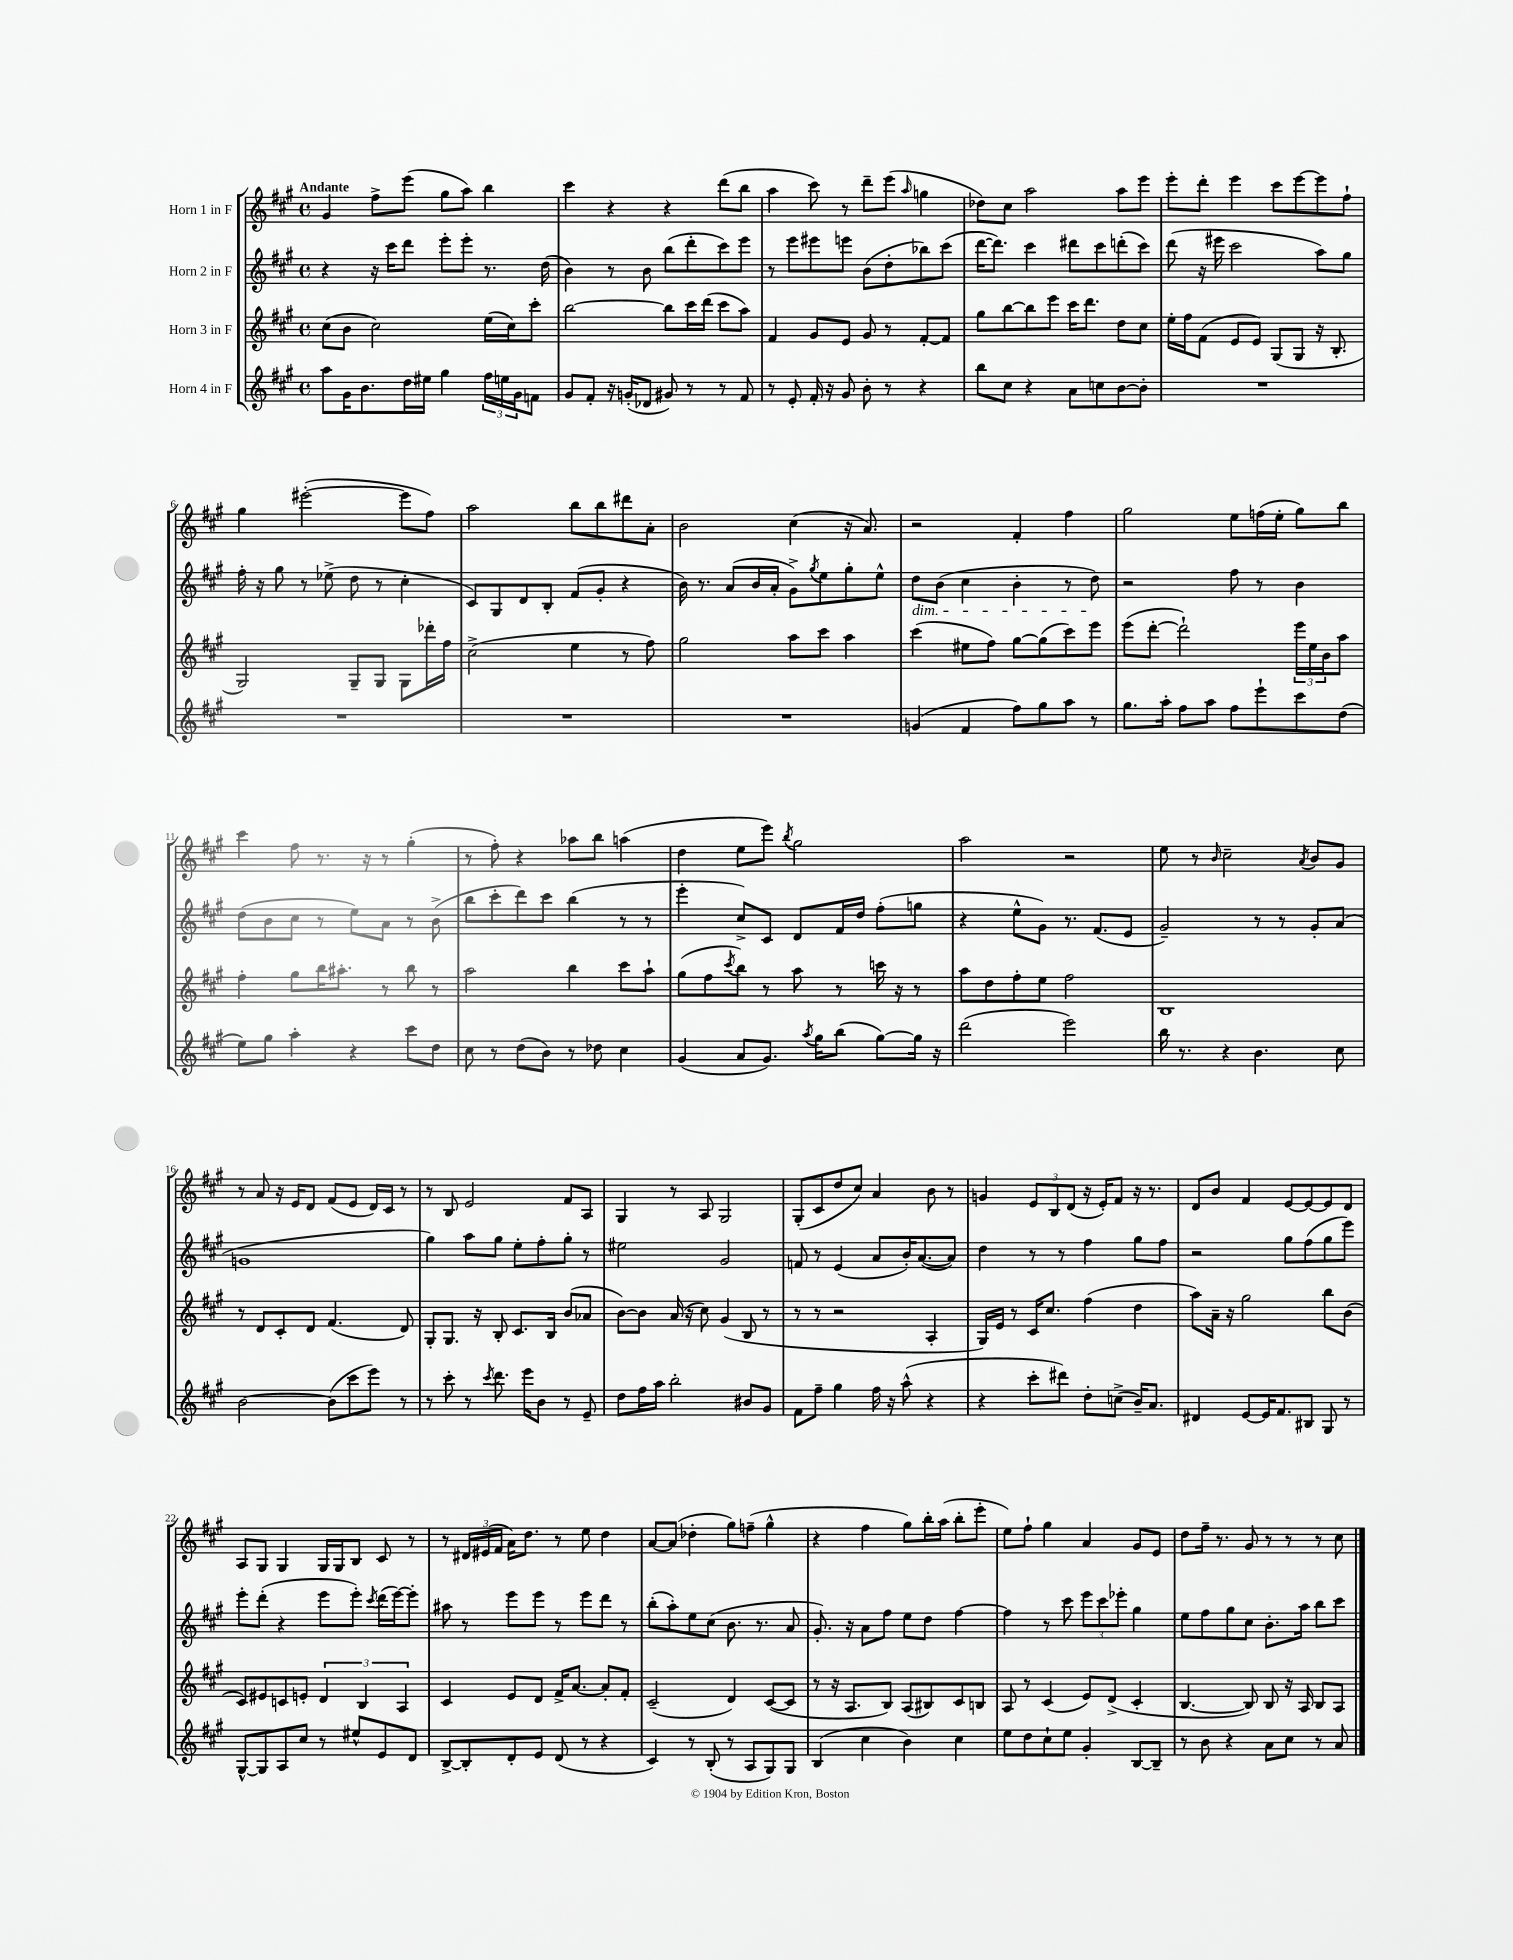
<<
\new StaffGroup <<
\new Staff = "s0" \with { instrumentName = "Horn 1 in F" } {
    \clef treble \key a \major \defaultTimeSignature \time 4/4 \tempo "Andante"
    gis'4 fis''8-> e'''8( gis''8 a''8) b''4 |
    cis'''4 r4 r4 d'''8( b''8 |
    a''4 cis'''8) r8 d'''8-- e'''8( \grace { a''16 } g''4 |
    des''8) cis''8 a''2 a''8 e'''8 |
    e'''8-. d'''8-. e'''4 cis'''8 e'''8~ e'''8 fis''8-! |
    gis''4 eis'''2~-.( eis'''8 fis''8) |
    a''2 b''8 b''8 dis'''8 a'8-. |
    b'2 cis''4( r16 a'8.) |
    r2 fis'4-. fis''4 |
    gis''2 e''8 f''16( e''16-. gis''8) b''8 |
    cis'''4 fis''8 r8. r16 r8 gis''4-.( |
    r8 fis''8-.) r4 aes''8 b''8 a''4( |
    d''4 e''8 e'''8) \acciaccatura { b''8 } gis''2 |
    a''2 r2 |
    e''8 r8 \grace { b'16 } cis''2-- \acciaccatura { a'8 } b'8 gis'8 |
    r8 a'8 r16 e'16 d'8 fis'8( e'8 d'16) cis'16 r8 |
    r8 b8 e'2 fis'8 a8 |
    gis4 r8 a8 gis2 |
    gis8-.( cis'8 d''8 cis''8) a'4 b'8 r8 |
    g'4 \tuplet 3/2 { e'8 b8 d'8( } r16 e'16-.) fis'8 r16 r8. |
    d'8 b'8 fis'4 e'8~ e'8~ e'8 d'8 |
    a8 gis8 gis4 gis16 gis16 b8 cis'8 r8 |
    r8 \tuplet 3/2 { dis'16 eis'16( fis'16 } a'16) d''8. r8 e''8 d''4 |
    a'8~ a'8( des''4-. gis''8) f''8--( gis''4-^ |
    r4 fis''4 gis''8) b''16-. a''16( b''8-. e'''8-. |
    e''8) fis''8-! gis''4 a'4 gis'8 e'8 |
    d''8 fis''16-- r8. gis'8 r8 r8 r8 cis''8 \bar "|." |
}
\new Staff = "s1" \with { instrumentName = "Horn 2 in F" } {
    \clef treble \key a \major \defaultTimeSignature \time 4/4
    r4 r16 cis'''16 d'''8 e'''8-. e'''8-. r8. d''16( |
    b'4) r8 b'8 b''8( d'''8-. cis'''8) e'''8 |
    r8 e'''8 eis'''8 e'''8 b'8( d''8-. bes''8) cis'''8( |
    d'''16~ d'''8.) cis'''4 dis'''8 cis'''8 d'''8-.( cis'''8) |
    d'''8( r16 eis'''16 cis'''2 a''8) gis''8 |
    fis''16-. r16 gis''8 r8 ees''8->( d''8 r8 cis''4-. |
    cis'8) gis8 d'8 b8-. fis'8( gis'8-. r4 |
    b'16) r8. a'8( b'16 a'16-. gis'8->) \acciaccatura { gis''8 } e''8 gis''8-. e''8-^ |
    d''8\dim b'8( cis''4 b'4-. r8 d''8\!) |
    r2 fis''8 r8 b'4 |
    d''8( b'8 cis''8 r8 e''8) a'8 r8 b'8->( |
    b''8 cis'''8-. d'''8) cis'''8 b''4( r8 r8 |
    e'''4-. cis''8->) cis'8 d'8 fis'16 d''16 fis''8-.( g''8 |
    r4 e''8-^ gis'8) r8. fis'8.( e'8 |
    gis'2--) r8 r8 gis'8-. a'8( |
    g'1 |
    gis''4) a''8 gis''8 e''8-. fis''8-. gis''8-. r8 |
    eis''2 gis'2 |
    f'8 r8 e'4( a'8 b'16-.) a'8.~( a'8) |
    d''4 r8 r8 fis''4 gis''8 fis''8 |
    r2 gis''8 fis''8( gis''8 e'''8) |
    e'''8-. d'''8-.( r4 e'''8 e'''8-.) \acciaccatura { cis'''8 } d'''16( e'''16~) e'''8-. |
    ais''8 r8 e'''8 e'''8 r8 e'''8 d'''8 r8 |
    b''8-.( a''8-.) e''8 cis''8( b'8. r8. a'8 |
    gis'8.-.) r16 a'8 fis''8 e''8 d''8 fis''4~ |
    fis''4 r8 cis'''8 \tuplet 3/2 { e'''8 cis'''8 ees'''8-. } gis''4 |
    e''8 fis''8 gis''8 cis''8 b'8.-. a''16 b''8 cis'''8 \bar "|." |
}
\new Staff = "s2" \with { instrumentName = "Horn 3 in F" } {
    \clef treble \key a \major \defaultTimeSignature \time 4/4
    cis''8( b'8 cis''2) e''16( cis''16) cis'''8-. |
    b''2~ b''8 cis'''16 d'''16( cis'''8 a''8) |
    fis'4 gis'8 e'8 gis'8 r8 fis'8~-. fis'8 |
    gis''8 b''8~ b''8 e'''8 cis'''16 d'''8. d''8 cis''8 |
    e''16-. fis''16 fis'8( e'8 e'8) gis8( gis8 r16 b8.-. |
    gis2) gis8-- gis8 gis8 des'''16-. fis''16 |
    cis''2->( e''4 r8 fis''8) |
    gis''2 a''8 cis'''8 a''4 |
    cis'''4( eis''8 fis''8) gis''8~ gis''8( cis'''8) e'''8 |
    e'''8( d'''8~-. d'''2-!) \tuplet 3/2 { e'''16 e''16 b'16 } a''8 |
    fis''4-. gis''8 b''16 ais''8.-. r8 b''8 r8 |
    a''2 b''4 cis'''8 a''8-! |
    gis''8( fis''8 \acciaccatura { cis'''8 } b''8) r8 a''8 r8 c'''16 r16 r8 |
    a''8 d''8 fis''8-. e''8 fis''2 |
    b1 |
    r8 d'8 cis'8-. d'8 fis'4.( d'8) |
    gis8-. gis8. r16 b8-. cis'8. b16 b'8( aes'8 |
    b'8~) b'8 a'16( r16 cis''8) gis'4( b8 r8 |
    r8 r8 r2 a4-. |
    gis16) e'16 r8 cis'16 cis''8. fis''4( d''4 |
    a''8) a'16-- r16 gis''2 b''8 b'8( |
    cis'8) eis'8 c'8 e'8-. \tuplet 3/2 { d'4 b4 a4 } |
    cis'4 e'8 d'8 fis'16-> a'8.~ a'8-. fis'8-. |
    cis'2--( d'4) cis'8~( cis'8 |
    r8 r16 a8. b8) a8( bis8) cis'8 b8 |
    a8 r8 cis'4( e'8) d'8->( cis'4-. |
    b4.~ b8) b8 r16 a16 b8 a8 \bar "|." |
}
\new Staff = "s3" \with { instrumentName = "Horn 4 in F" } {
    \clef treble \key a \major \defaultTimeSignature \time 4/4
    a''8 gis'16 b'8. d''16 eis''16 gis''4 \tuplet 3/2 { fis''16 e''16 gis'16 } f'8 |
    gis'8 fis'8-. r16 g'16-.( des'8 gis'8) r8 r8 fis'8 |
    r8 e'8-. fis'16-. r16 gis'8 b'8-. r8 r4 |
    b''8 cis''8 r4 a'8 c''8 b'8~ b'8-. |
    R1 |
    R1 |
    R1 |
    R1 |
    g'4( fis'4 fis''8) gis''8 a''8 r8 |
    gis''8. a''16-. fis''8 a''8 fis''8 e'''8-! cis'''8 d''8( |
    e''8) gis''8 a''4-. r4 cis'''8 d''8 |
    cis''8 r8 d''8( b'8) r8 des''8 cis''4 |
    gis'4( a'8 gis'8.) \acciaccatura { a''8 } gis''16 b''8( gis''8~) gis''16 r16 |
    d'''2( e'''2) |
    b''16 r8. r4 b'4. cis''8 |
    b'2~ b'8( cis'''8 e'''8) r8 |
    r8 cis'''8-. r8 \acciaccatura { cis'''8 } d'''8. e'''16 b'8 r8 e'8-- |
    d''8 fis''16 a''16 b''2-. bis'8 gis'8 |
    fis'8 fis''8-- gis''4 fis''16 r16 a''8-^( r4 |
    r4 cis'''8-. dis'''8) d''8-. c''8->( b'16--) a'8. |
    dis'4 e'8~ e'16 fis'8. bis8 gis8 r8 |
    gis8~-^ gis8 a8 cis''8 r8 eis''8-^ e'8 d'8 |
    b8~-> b8-. d'8-. e'8 d'8( r8 r4 |
    cis'4) r8 b8-.( r8 a8 gis8) gis8 |
    b4( cis''4 b'4) cis''4 |
    e''8 d''8 cis''8-! e''8 gis'4-. b8~ b8-- |
    r8 b'8 r4 a'8 cis''8 r8 a'8 \bar "|." |
}
>>
>>
